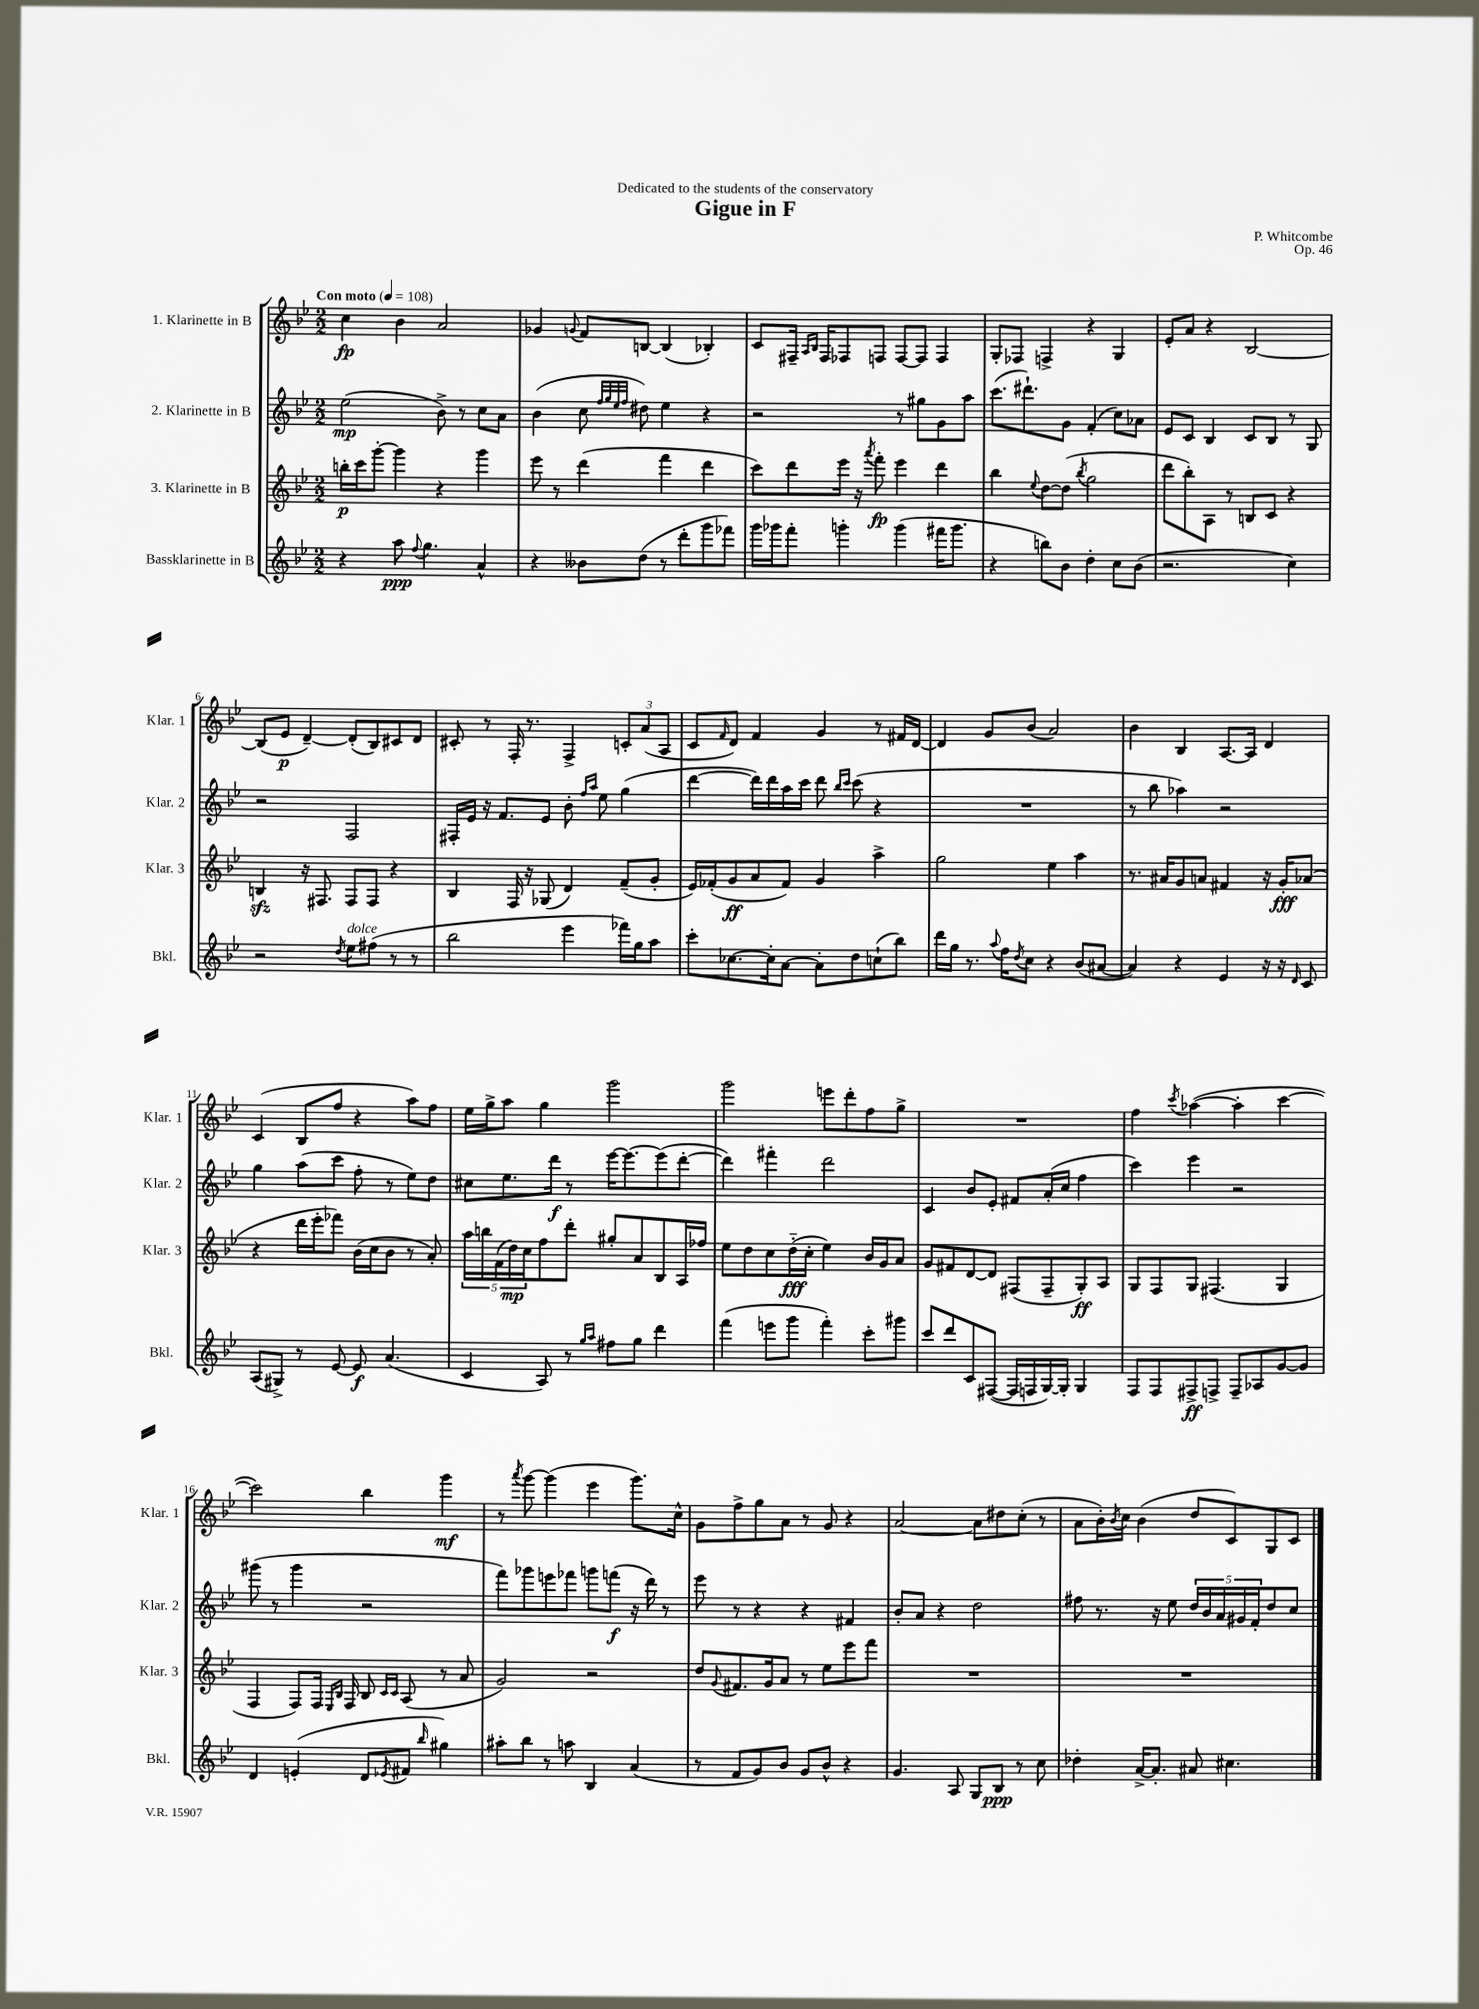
\header { title = "Gigue in F" composer = "P. Whitcombe" dedication = "Dedicated to the students of the conservatory" opus = "Op. 46" }
<<
\new StaffGroup <<
\new Staff = "s0" \with { instrumentName = "1. Klarinette in B" shortInstrumentName = "Klar. 1" } {
    \clef treble \key bes \major \numericTimeSignature \time 2/2 \tempo "Con moto" 4 = 108
    c''4\fp bes'4 a'2 |
    ges'4 \appoggiatura { g'8 } f'8 b8~ b4( bes4-.) |
    c'8 fis16-- \grace { a16 bes16 } fis16 fes8 f8 f8~ f8 f4 |
    g8-. fes8 f4-> r4 g4 |
    ees'8-. a'8 r4 bes2~ |
    bes8( ees'8\p d'4~--) d'8-.( bes8) cis'8 d'8 |
    cis'8-. r8 f16-. r8. f4-> \tuplet 3/2 { c'8-. a'8( a8 } |
    c'8 \grace { f'16 } d'8) f'4 g'4 r8 fis'16 d'16~ |
    d'4 g'8 bes'8( a'2) |
    bes'4 bes4 a8.~ a16 d'4 |
    c'4( bes8 f''8 r4 a''8) f''8 |
    ees''16 g''16-> a''8 g''4 g'''2 |
    g'''2 e'''8 d'''8-. f''8 g''8-> |
    R1 |
    f''4 \acciaccatura { c'''8 } aes''4~( aes''4-. c'''4~ |
    c'''2) bes''4 g'''4\mf |
    r8 \acciaccatura { a'''8 } g'''8~ g'''4( ees'''4 g'''8.) c''16-^ |
    g'8 f''8-> g''8 a'8 r8 g'8 r4 |
    a'2~ a'8 dis''8 c''8-.( r8 |
    a'8 bes'16-.) \acciaccatura { bes'8 } c''16 bes'4( d''8 c'8) g8 c'8 \bar "|." |
}
\new Staff = "s1" \with { instrumentName = "2. Klarinette in B" shortInstrumentName = "Klar. 2" } {
    \clef treble \key bes \major \numericTimeSignature \time 2/2
    ees''2\mp( bes'8->) r8 c''8 a'8 |
    bes'4( c''8 \grace { f''32 g''32 ees''32 f''32 } dis''8) ees''4 r4 |
    r2 r8 gis''8 g'8 a''8 |
    c'''8.( dis'''8.-!) g'8 f'4-.( c''8) aes'8 |
    ees'8 c'8 bes4 c'8 bes8 r8 g8 |
    r2 f2 |
    fis16-. ees'16 r16 f'8. ees'8 bes'8-. \grace { f''16 a''16 } ees''8 g''4( |
    d'''4~ d'''16) d'''16 a''16 c'''16 d'''8 \grace { bes''16 c'''16 } c'''8( r4 |
    R1 |
    r8 bes''8 aes''4) r2 |
    g''4 a''8( c'''8 f''8-. r8 ees''8) d''8 |
    cis''8 ees''8. d'''16\f r8 ees'''16~ ees'''8.~ ees'''8( d'''8~-. |
    d'''4) fis'''4-. d'''2 |
    c'4 bes'8 ees'8-. fis'8 a'16-.( c''16 f''4 |
    c'''4) ees'''4 r2 |
    gis'''8( r8 gis'''4 r2 |
    f'''8) ges'''8 e'''8 fes'''8 g'''8 f'''8\f( r16 d'''16) r8 |
    ees'''8 r8 r4 r4 fis'4 |
    bes'8-. a'8 r4 d''2 |
    fis''8 r8. r16 ees''8 \tuplet 5/4 { d''16 bes'16 a'16 gis'16 f'16-. } d''8 c''8 \bar "|." |
}
\new Staff = "s2" \with { instrumentName = "3. Klarinette in B" shortInstrumentName = "Klar. 3" } {
    \clef treble \key bes \major \numericTimeSignature \time 2/2
    b''16-.\p c'''16 g'''8~-. g'''4 r4 g'''4 |
    ees'''8 r8 d'''4( f'''4 d'''4 |
    c'''8) d'''8 ees'''16 r16 \acciaccatura { a'''8 } f'''8-.\fp ees'''4 d'''4 |
    bes''4 \appoggiatura { ees''8 } d''8~ d''8( \acciaccatura { bes''8 } g''2 |
    d'''8 bes''8-.) a8 r8 b8 c'8 r4 |
    b4\sfz r16 fis8. fis8 fis8 r4 |
    bes4 f16 r16 ges8( d'4) f'8--( g'8-. |
    ees'16) fes'16-.( g'8\ff a'8 fes'8) g'4 a''4-> |
    g''2 ees''4 a''4 |
    r8. ais'16 g'8 a'8 fis'4 r16 g'16-.\fff aes'8( |
    r4 d'''16 ees'''16-. fes'''8) bes'16( c''16 bes'8 r8 a'8-.) |
    \tuplet 5/4 { a''16 b''16 f'16( d''16\mp) c''16 } f''8 d'''8-. gis''8-. a'8 bes8 a16 fes''16 |
    ees''8 d''8 c''8 d''16-_\fff( c''16-. ees''4) bes'16 g'16 a'8 |
    g'8 fis'8 d'8~ d'8 fis8( fis8-- g8-.\ff) a8 |
    g8 f8 g8 fis4.( g4 |
    f4 f8) f16 \grace { ees16 bes16 } f16 bes8 \grace { c'16 c'16 } a8( r8 a'8 |
    g'2) r2 |
    d''8 \appoggiatura { g'8 } fis'8. g'16 a'8 r8 ees''8 ees'''8 f'''8 |
    R1 |
    R1 \bar "|." |
}
\new Staff = "s3" \with { instrumentName = "Bassklarinette in B" shortInstrumentName = "Bkl." } {
    \clef treble \key bes \major \numericTimeSignature \time 2/2
    r4 a''8\ppp \appoggiatura { f''8 } g''4. a'4-^ |
    r4 beses'8 d''8( r8 d'''8-. g'''8 fes'''8) |
    g'''16 ges'''16 f'''8-. g'''4-. g'''4( fis'''16 g'''8. |
    r4 b''8) bes'8 d''4-. c''8 bes'8( |
    r2. c''4) |
    r2 \acciaccatura { d''8 } ees''8^\markup { \italic "dolce" } fis''8( r8 r8 |
    bes''2 ees'''4 fes'''16) g''16 a''8 |
    c'''8-. ces''8.~ ces''16-. a'8~ a'8-. d''8 c''8-!( bes''8) |
    d'''16 g''16 r8. \appoggiatura { a''8 } f''16 \acciaccatura { d''8 } c''8 r4 bes'8( ais'8~ |
    ais'4) r4 ees'4 r16 r16 \grace { d'16 } c'8 |
    a8( gis8->) r8 ees'8~ ees'8\f a'4.( |
    c'4 a8) r8 \grace { g''16 a''16 } fis''8 g''8 d'''4 |
    f'''4( e'''8 g'''8 f'''4-.) c'''8-. gis'''8 |
    c'''8 d'''8 c'8 fis8~( fis16 f16 g16~) g16-. g4 |
    f8 f8 fis8->\ff f8-> f8-- aes8 g'8~ g'8 |
    d'4 e'4-.( d'8 \acciaccatura { ees'8 } fis'8 \grace { bes''16 } gis''4) |
    ais''8-. bes''8 r8 a''8 bes4 a'4( |
    r8 f'8 g'8) bes'8 g'8 bes'8-^ r4 |
    g'4. a8 g8 bes8\ppp r8 c''8 |
    des''4-. a'16~-> a'8.-. ais'8 cis''4. \bar "|." |
}
>>
>>
